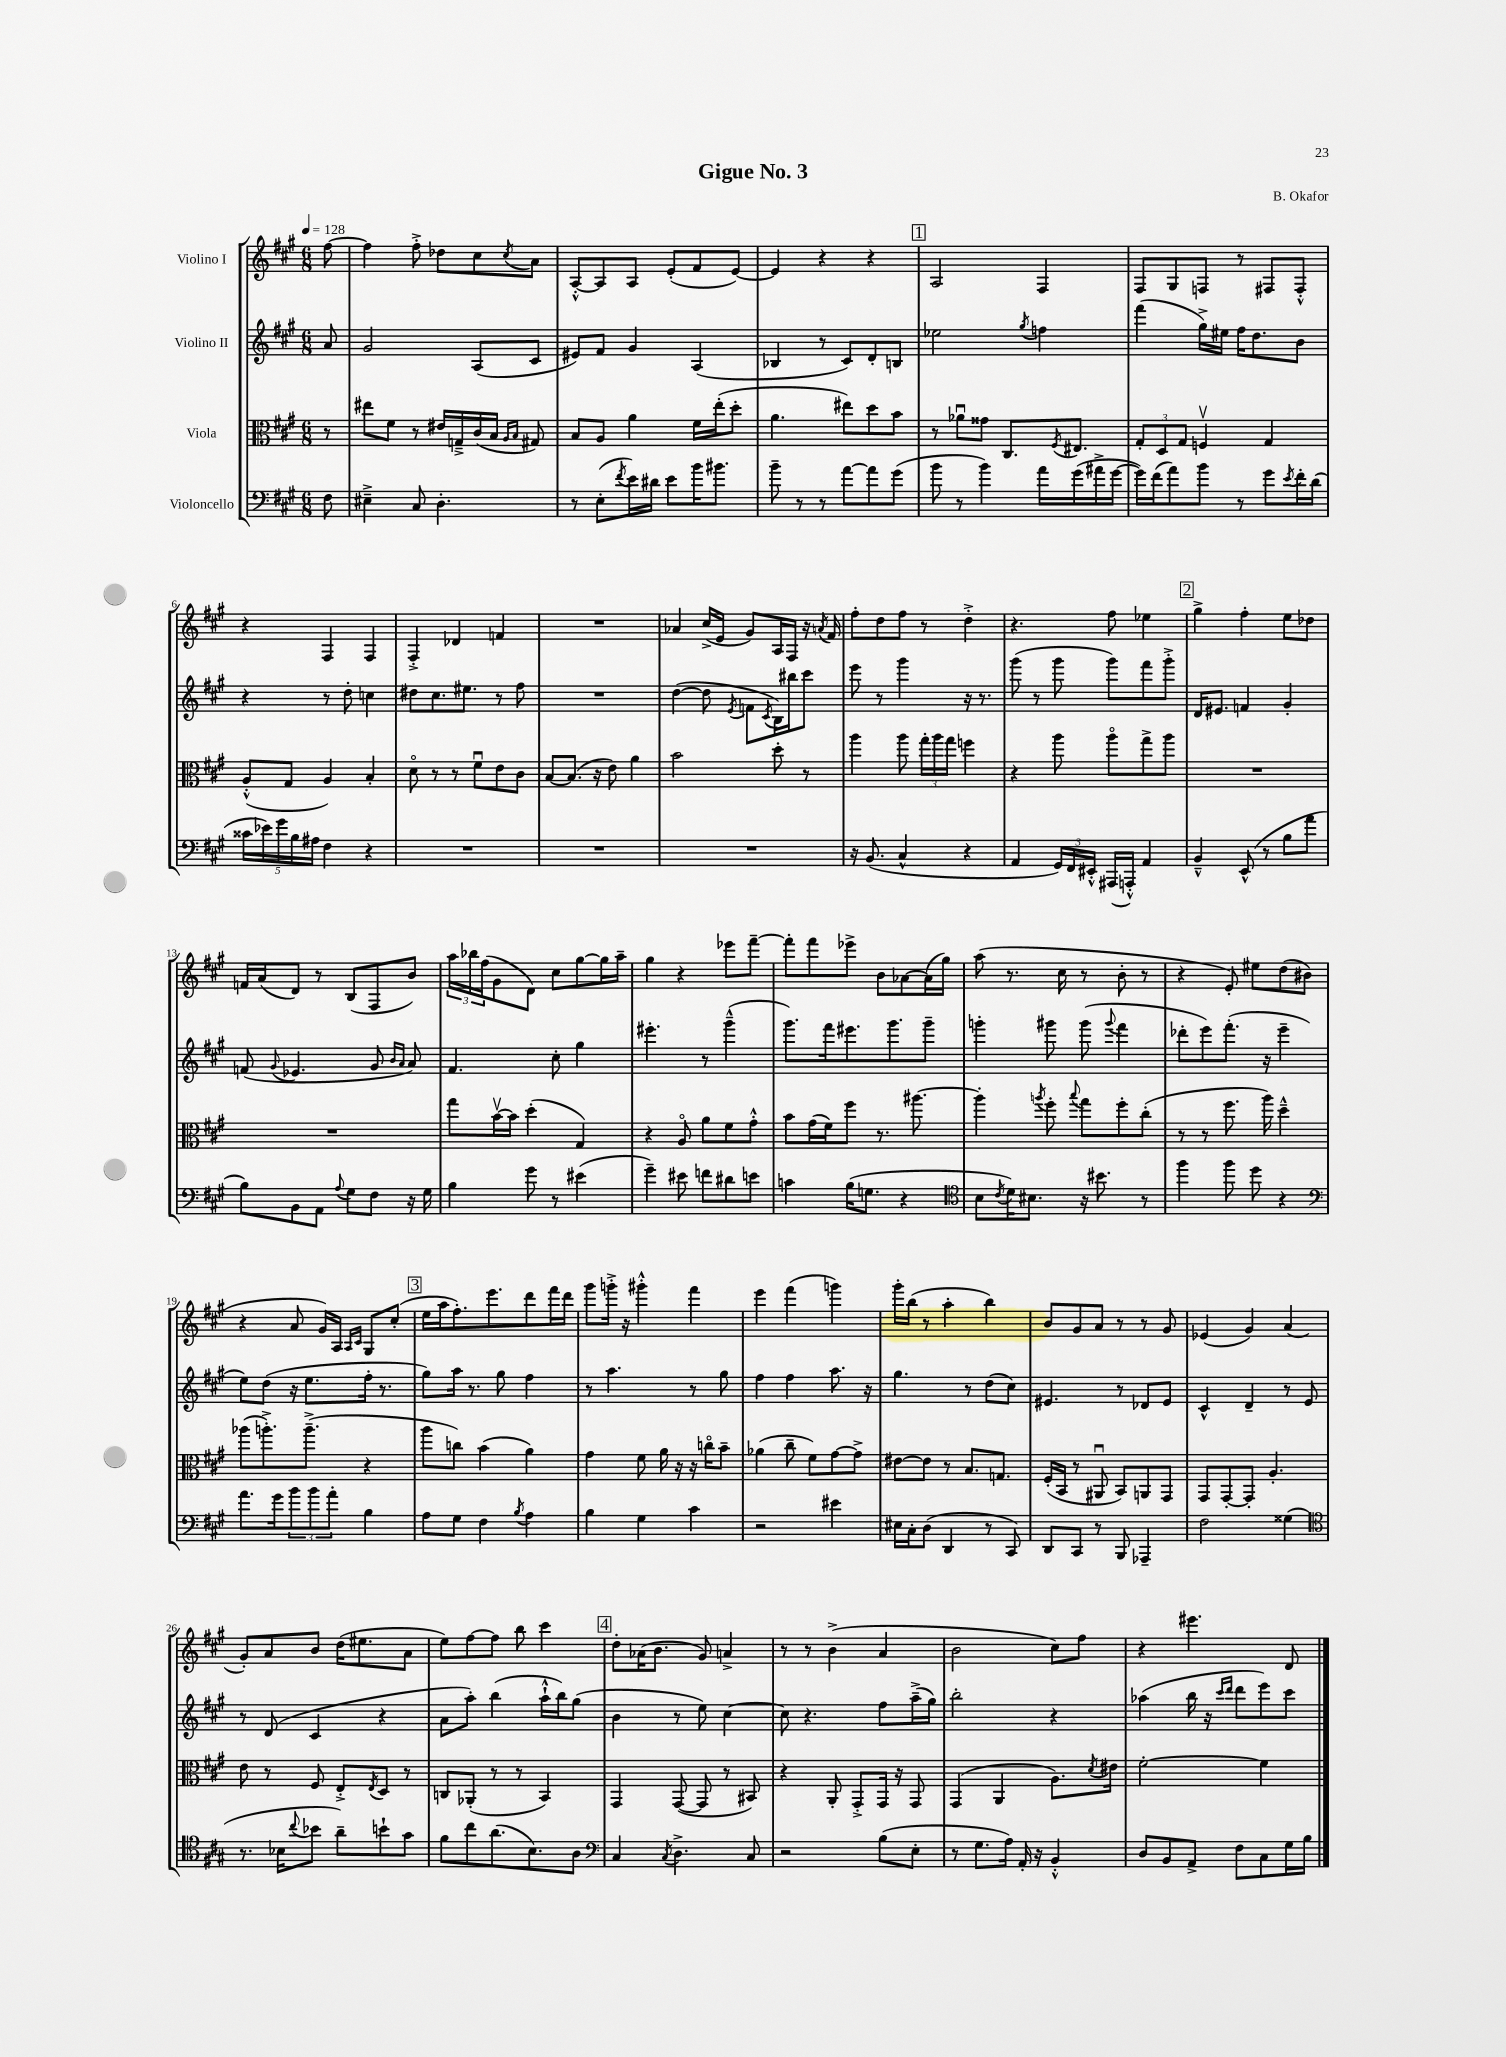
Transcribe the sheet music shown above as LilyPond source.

\header { title = "Gigue No. 3" composer = "B. Okafor" }
<<
\new StaffGroup <<
\new Staff = "s0" \with { instrumentName = "Violino I" } {
    \clef treble \key a \major \numericTimeSignature \time 6/8 \partial 8 \tempo 4 = 128
    fis''8~ |
    fis''4 fis''8-.-> des''8 cis''8 \acciaccatura { cis''8 } a'8 |
    a8~-.-^ a8 a8 e'8-.( fis'8 e'8~) |
    e'4 r4 r4 |
    \mark \markup { \box "1" } a2 fis4 |
    fis8 gis8 f8 r8 fis8 fis8-.-^ |
    r4 fis4 fis4 |
    fis4-.-> des'4 f'4 |
    R2. |
    aes'4 cis''16->( e'16 gis'8) a16 fis16 r16 \acciaccatura { a'8 } fis'16 |
    fis''8-. d''8 fis''8 r8 d''4-.-> |
    r4. fis''8 ees''4 |
    \mark \markup { \box "2" } gis''4-> fis''4-. e''8 des''8 |
    f'16 a'16( d'8) r8 b8( fis8 b'8) |
    \tuplet 3/2 { a''16 bes''16 fis''16( } gis'8 d'8) cis''8 gis''8~ gis''16 a''16-- |
    gis''4 r4 ees'''8 fis'''8~-- |
    fis'''8-. fis'''8 ees'''8-> b'8 aes'8~ aes'16( gis''16) |
    a''8( r8. cis''16 r8 b'8-. r8 |
    r4 e'8-.) eis''8 d''8( bis'8 |
    r4 a'8 gis'16) a16 \grace { a16 cis'16 } gis8 cis''8-.( |
    \mark \markup { \box "3" } e''16 a''16 fis''8.-.) e'''8. d'''8 fis'''16 d'''16 |
    gis'''8 g'''16-.-> r16 gis'''4-.-^ fis'''4 |
    e'''4 fis'''4( g'''4) |
    gis'''16-. b''16( r8 a''4-. b''4) |
    b'8 gis'8 a'8 r8 r8 gis'8 |
    ees'4( gis'4) a'4( |
    gis'8-.) a'8 b'8 d''16( eis''8. a'8 |
    e''8) fis''8~ fis''8 b''8 cis'''4 |
    \mark \markup { \box "4" } d''8-. aes'16( b'8. gis'8) a'4-> |
    r8 r8 b'4->( a'4 |
    b'2 cis''8) fis''8 |
    r4 eis'''4. d'8 \bar "|." |
}
\new Staff = "s1" \with { instrumentName = "Violino II" } {
    \clef treble \key a \major \numericTimeSignature \time 6/8 \partial 8
    a'8 |
    gis'2 a8( cis'8 |
    eis'8) fis'8 gis'4 a4( |
    bes4 r8 cis'8) d'8-. b8 |
    \mark \markup { \box "1" } ees''2 \acciaccatura { gis''8 } f''4 |
    fis'''4( gis''16->) eis''16 fis''16 d''8. b'8 |
    r4 r8 d''8-. c''4 |
    dis''8 cis''8. eis''8. r8 fis''8 |
    R2. |
    d''4~( d''8 \acciaccatura { e'8 } f'8 \acciaccatura { cis'8 } b16) bis''16 cis'''8 |
    e'''8 r8 gis'''4 r16 r8. |
    gis'''8( r8 gis'''8 gis'''8) fis'''8 gis'''8-.-> |
    \mark \markup { \box "2" } d'16 eis'8. f'4 gis'4-. |
    f'8( \appoggiatura { gis'8 } ees'4. gis'8 \grace { b'16 a'16 } a'8) |
    fis'4. cis''8-. gis''4 |
    eis'''4.-. r8 gis'''4---^( |
    gis'''8.) fis'''16 eis'''8. gis'''8. gis'''8-- |
    g'''4-. gis'''8 gis'''8( \appoggiatura { gis'''8 } fis'''4 |
    des'''8-. e'''8) fis'''8.-.( r16 e'''4-- |
    e''8) d''8( r16 e''8. fis''16-. r8. |
    \mark \markup { \box "3" } gis''8) a''16 r8. gis''8 fis''4 |
    r8 a''4. r8 gis''8 |
    fis''4 fis''4 a''8. r16 |
    gis''4. r8 d''8( cis''8) |
    eis'4. r8 des'8 eis'8 |
    cis'4-^ d'4-- r8 e'8 |
    r8 d'8( cis'4 r4 |
    a'8 a''8-.) b''4( a''16-!-^ b''16) gis''8( |
    \mark \markup { \box "4" } b'4 r8 e''8) cis''4~ |
    cis''8 r4. fis''8 a''16--->( gis''16) |
    b''2-. r4 |
    aes''4( b''16 r16 \grace { cis'''16 d'''16 } d'''8 e'''8) cis'''8 \bar "|." |
}
\new Staff = "s2" \with { instrumentName = "Viola" } {
    \clef alto \key a \major \numericTimeSignature \time 6/8 \partial 8
    r8 |
    eis''8 fis'8 r8 eis'16 g16---> cis'16( b16 \grace { a16 b16 } gis8) |
    b8 a8 a'4 fis'16 e''16-.( d''8-. |
    a'4. eis''8) d''8 b'8 |
    \mark \markup { \box "1" } r8 aes'8\downbow gisis'8 cis8. \acciaccatura { fis8 } eis8. |
    \tuplet 3/2 { gis8-. d8 gis8 } f4\upbow gis4 |
    a8-.-^( gis8 a4) b4-. |
    d'8\flageolet r8 r8 fis'8\downbow e'8 cis'8 |
    b8~ b8.( r16 e'8) a'4 |
    b'2 d''8-. r8 |
    a''4 a''8 \tuplet 3/2 { gis''16-. a''16 gis''16 } f''4 |
    r4 a''8 a''8\flageolet gis''8-> a''8 |
    \mark \markup { \box "2" } R2. |
    R2. |
    gis''8 b'16~\upbow b'16 d''4-.( gis4) |
    r4 a8\flageolet a'8 fis'8 gis'8-.-^ |
    b'8 gis'16( fis'16) fis''8 r8. ais''8.~ |
    ais''4-. \acciaccatura { a''8 } fis''8-. \appoggiatura { b''8 } gis''8 fis''8-. cis''8-.( |
    r8 r8 fis''8. a''16) d''4---^ |
    aes''8( a''8.-.->) a''8.--->( r4 |
    \mark \markup { \box "3" } a''8 c''8) b'4( a'4) |
    gis'4 fis'8 a'16 r16 r16 c''16\flageolet b'8-- |
    aes'4( cis''8-- fis'8) gis'8~ gis'8-> |
    eis'8~ eis'8 r8 b8. g8. |
    fis16-.( b,16 r8 ais,8\downbow b,8) a,8 gis,8 |
    gis,8 gis,8~-. gis,8-. a4.-. |
    e'8 r8 fis8 e8-.-> \acciaccatura { e8 } d8 r8 |
    c8 aes,8-.( r8 r8 b,4) |
    \mark \markup { \box "4" } gis,4 gis,8~( gis,8 r8 bis,8) |
    r4 a,8-. gis,8-.-> gis,16 r16 gis,8 |
    gis,4( a,4 a8.) \acciaccatura { d'8 } eis'16 |
    fis'2~-. fis'4 \bar "|." |
}
\new Staff = "s3" \with { instrumentName = "Violoncello" } {
    \clef bass \key a \major \numericTimeSignature \time 6/8 \partial 8
    fis8 |
    eis4---> cis8 d4.-. |
    r8 e8-.( \acciaccatura { fis'8 } e'16) dis'16 e'8 b'16 bis'8. |
    b'8-- r8 r8 a'8~ a'8 gis'8( |
    \mark \markup { \box "1" } b'8 r8 b'4) a'16 gis'16( ais'16-> gis'16~ |
    gis'16) fis'16( a'8) b'8 r8 gis'8 \acciaccatura { e'8 } fis'16-. d'16( |
    \tuplet 5/4 { cisis'16 ees'16) gis'16 b16 ais16 } fis4 r4 |
    R2. |
    R2. |
    R2. |
    r16 b,8.( cis4-^ r4 |
    a,4 \tuplet 3/2 { gis,16) fis,16 eis,16-.-^ } ais,,16( a,,16-.-^) a,4 |
    \mark \markup { \box "2" } b,4---^ e,8-^( r8 b8 a'8 |
    b8) b,8 a,8 \appoggiatura { a8 } gis8 fis8 r16 gis16 |
    b4 gis'8 r8 eis'4( |
    gis'4--) eis'8 f'8 dis'8 e'8 |
    c'4 b16( g8. r4 |
    \clef tenor b8 \acciaccatura { cis'8 } d'16) bis8. r16 bis'8. r8 |
    fis''4 fis''8 d''8 r4 |
    \clef bass a'8. gis'16 \tuplet 3/2 { b'8 b'8 a'8-. } b4 |
    \mark \markup { \box "3" } a8 gis8 fis4 \acciaccatura { b8 } a4 |
    b4 gis4 cis'4 |
    r2 eis'4 |
    eis16 cis16-. d8( d,4 r8 cis,8) |
    d,8 cis,8 r8 b,,8 aes,,4-- |
    fis2 gisis4( |
    \clef tenor r8. bes16 \appoggiatura { cis''8 } bes'8 a'8--) b'8-! gis'8 |
    fis'8 cis''8 a'8.( b8.) a8 |
    \mark \markup { \box "4" } \clef bass cis4 \acciaccatura { cis8 } d4.-> cis8 |
    r2 b8( e8-. |
    r8 gis8. a16) a,16-. r16 b,4-.-^ |
    d8 b,8 a,8-> fis8 cis8 gis16 b16 \bar "|." |
}
>>
>>
